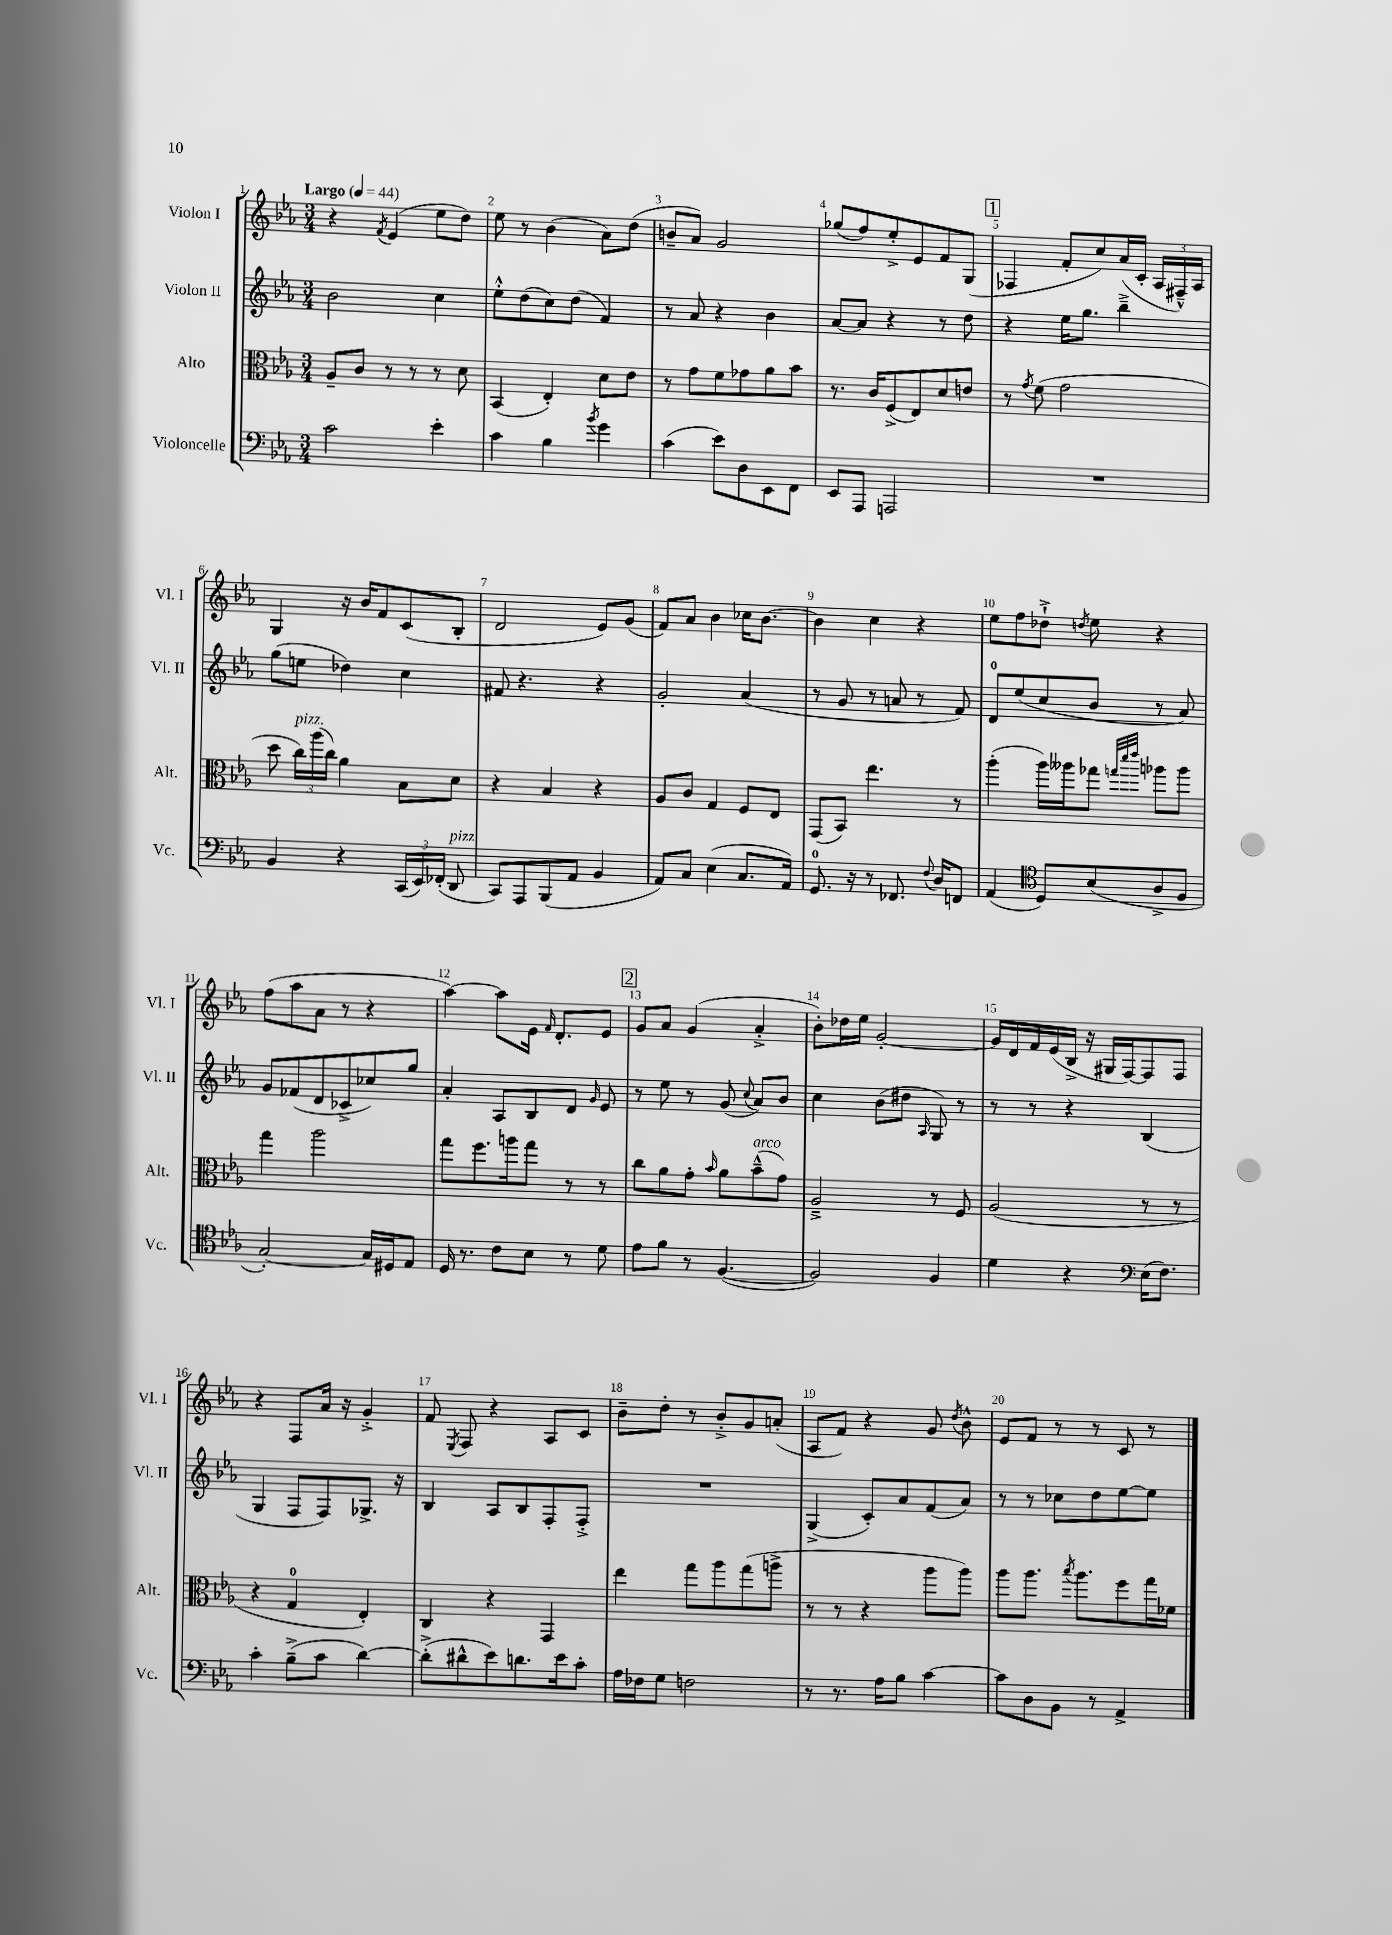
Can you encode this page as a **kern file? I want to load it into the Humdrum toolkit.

**kern	**kern	**kern	**kern
*staff4	*staff3	*staff2	*staff1
*clefF4	*clefC3	*clefG2	*clefG2
*k[b-e-a-]	*k[b-e-a-]	*k[b-e-a-]	*k[b-e-a-]
*M3/4	*M3/4	*M3/4	*M3/4
*MM44	*MM44	*MM44	*MM44
2c	8A-~	2b-	4r
.	8c	.	.
.	.	.	8qf
.	8r	.	(4e-
.	8r	.	.
4e-'	8r	4cc	8ee-
.	8d	.	8dd)
=	=	=	=
4c	(4BB-	8ee-'^^	8ee-
.	.	(8dd	8r
4B-	4E-')	8cc)	(4b-
.	.	(8dd	.
8qb-	.	.	.
4g	8d	4f)	8a-)
.	8e-	.	(8dd
=	=	=	=
(4c	8r	8r	8b~
.	8g	8a-	8a-)
8e-)	8f	4r	2g
8D	8g-	.	.
8EE-	8a-	4b-	.
8FF	8b-	.	.
=	=	=	=
8EE-	8.r	[8a-	(8gg-
8AAA-	.	8a-]	8ff)
.	16c	.	.
2AAA	(8F^	4r	8ee-'^
.	8E-)	.	8e-
.	8d	8r	8f
.	8e	8dd	(8G
=	=	=	=
2.r	8r	4r	4F-
.	8qg	.	.
.	(8f	.	.
.	2g	16ee-	8f'
.	.	8.gg	.
.	.	.	8cc)
.	.	4bb-~^	(16a-
.	.	.	16c'
.	.	.	24A-
.	.	.	24F#~^^)
.	.	.	24A-
=	=	=	=
4BB-	8dd	(8gg	4G
.	24cc)	8ee	.
.	(24aa-	.	.
.	24cc)	.	.
4r	4a-	4dd-)	16r
.	.	.	16b-
.	.	.	8f
(24CC	8B-	4cc	(8c
24EE-)	.	.	.
(24FF-'	.	.	.
8DD	8d	.	8B-'
=	=	=	=
8CC)	4r	8f#	2d
8AAA-	.	4.r	.
(8BBB-	4B-	.	.
8AA-	.	.	.
4BB-	4r	4r	8e-)
.	.	.	(8g
=	=	=	=
8AA-)	8A-	2g'	8f)
8C	8c	.	8a-
(4E-	4G	.	4b-
8.C	8F	(4a-	16cc-
.	.	.	[8.b-
.	8E-	.	.
16AA-)	.	.	.
=	=	=	=
8.GG	(8GG	8r	4b-]
.	8BB-)	8g	.
16r	.	.	.
8r	4.ee-	8r	4cc
8.FF-	.	8a	.
.	.	8r	4r
8qqF	.	.	.
16D	.	.	.
8FF	8r	8f)	.
=	=	=	=
(4AA-	(4aa-'	8d	8ee-
.	.	(8ee-	8ff
*clefC4	*	*	*
8D)	16aa-)	8cc	8dd-`^
.	16aa--	.	.
.	.	.	8qdd
(8B-	8gg-	8b-	8ee-
.	32qqgg	.	.
.	32qqddd	.	.
.	32qqeee-	.	.
8A-^	8aa-	8r	4r
8F	8aa-	8a-)	.
=	=	=	=
[2G')	4gg	8g	(8ff
.	.	(8f-	8aa-
.	2aa-	8d	8a-
.	.	8c-^	8r
16G]	.	8cc-)	4r
16D#	.	.	.
8E-	.	8gg	.
=	=	=	=
16D	8gg	4a-'	[4aa-)
8.r	.	.	.
.	8.ff	.	.
8c	.	8A-	8aa-]
.	16aa	.	.
8B-	8gg	8B-	16e-
.	.	.	16qqf
.	.	.	8.d'
8r	8r	8d	.
.	.	16qqg	.
8d	8r	8e-	8e-
=	=	=	=
8e-	8cc	8r	8g
8f	8a-	8ee-	8a-
8r	8g'	8r	(4g
.	16qqb-	.	.
([4.F	8a-	(8g	.
.	.	8qqcc	.
.	(8b-~^^	8a-)	4a-'^
.	8g)	8b-	.
=	=	=	=
2F])	2A-~^	4cc	8b-')
.	.	.	16dd-
.	.	.	16ee-
.	.	(8b-	[2g'
.	.	8dd#	.
.	.	16qqA-	.
4F	8r	8G)	.
.	8F	8r	.
=	=	=	=
4d	(2A-	8r	16g]
.	.	.	16d
.	.	8r	16f
.	.	.	(16e-
4r	.	4r	16B-^
.	.	.	16r
.	.	.	16G#
.	.	.	[16F)
*clefF4	*	*	*
(16E-	8r	(4B-	8F]
8.F)	.	.	.
.	8r	.	8F
=	=	=	=
4c'	4r	4G	4r
(8B-~^	4G	8F	8F
8c	.	8F)	16a-
.	.	.	16r
[4d)	4E-')	8.G-^	4g'^
.	.	16r	.
=	=	=	=
(8d'^]	4C	4B-	8f
.	.	.	8qE-
8d#^^	.	.	8F
8e-)	4r	8A-	4r
8.d	.	8B-	.
.	4GG	8F'	8A-
16e-	.	.	.
8c'	.	8F'^	8c
=	=	=	=
16A-	4ee-	2.r	8b-~
16F-	.	.	.
8G	.	.	8dd'
2F	8gg	.	8r
.	8aa-	.	8b-'^
.	(8gg	.	8g
.	8aa^	.	(8a'
=	=	=	=
8r	8r	(4G^	8A-
8.r	8r	.	8f)
.	4r	8c')	4r
16A-	.	.	.
8B-	.	8a-	.
[4c	8aa-	(8f	8g
.	.	.	8qdd
.	8aa-)	8a-)	8b-^^
=	=	=	=
8c]	8aa-	8r	8e-
8D	8.aa-	8r	8f
8BB-	.	8cc-	8r
.	8qbb-	.	.
.	8.aa-	.	.
8r	.	8dd	8r
4AA-^	8ff	[8ee-	8c
.	16gg	8ee-]	8r
.	16f-	.	.
==	==	==	==
*-	*-	*-	*-
